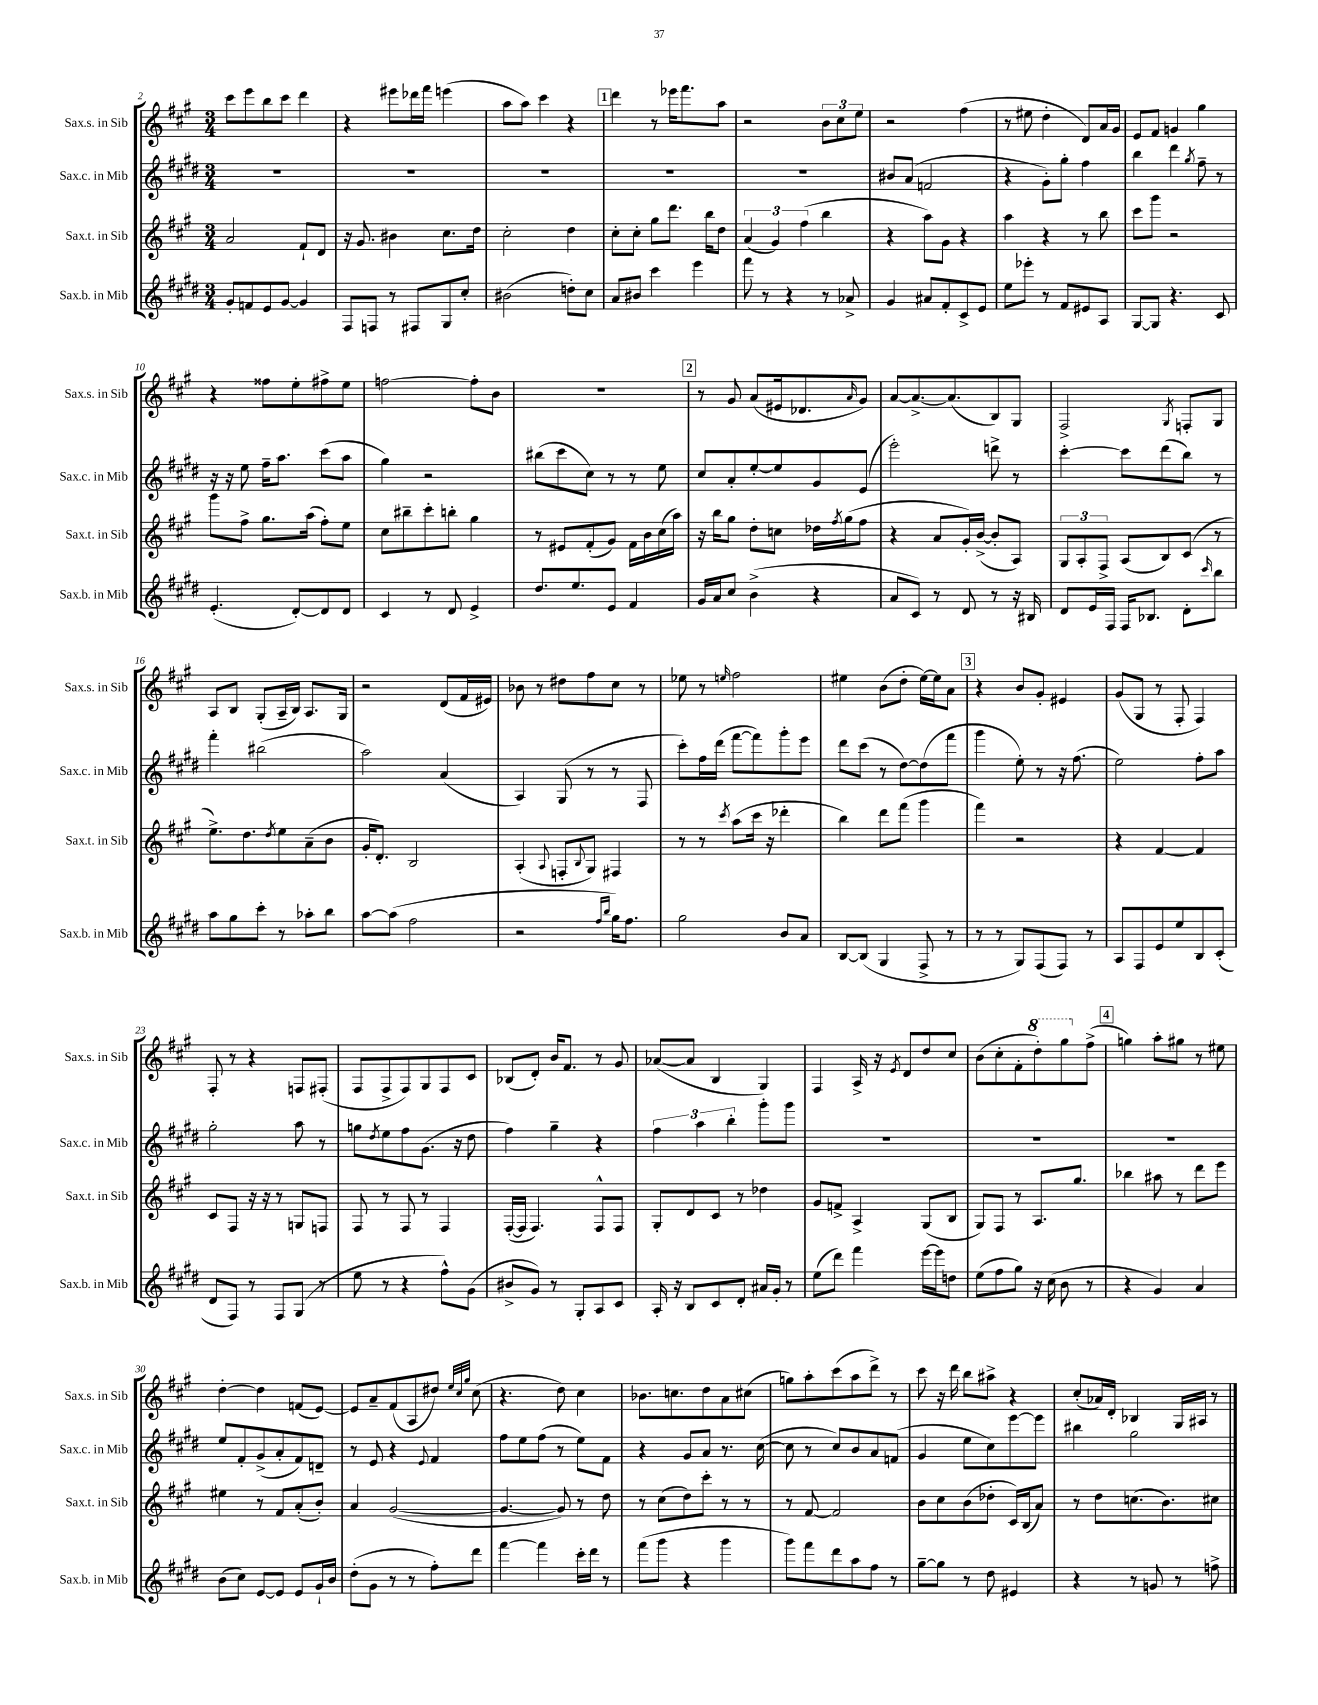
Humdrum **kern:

**kern	**kern	**kern	**kern
*staff4	*staff3	*staff2	*staff1
*clefG2	*clefG2	*clefG2	*clefG2
*k[f#c#g#d#]	*k[f#c#g#]	*k[f#c#g#d#]	*k[f#c#g#]
*M3/4	*M3/4	*M3/4	*M3/4
8g#'	2a	2.r	8ccc#
8f	.	.	8eee
8e	.	.	8bb
[8g#	.	.	8ccc#
4g#]	8f#`	.	4ddd
.	8d	.	.
=	=	=	=
8F#	16r	2.r	4r
.	8.g#	.	.
8F	.	.	.
8r	4b#	.	8eee#
8F#	.	.	16ddd-
.	.	.	16fff#
8G#	8.cc#	.	(4eee
8cc#'	.	.	.
.	16dd	.	.
=	=	=	=
(2b#	2cc#'	2.r	8aa
.	.	.	8aa)
.	.	.	4ccc#
8dd')	4dd	.	4r
8cc#	.	.	.
=	=	=	=
8a	8cc#'	2.r	4ddd
8b#	8cc#'	.	.
4ccc#	8gg#	.	8r
.	8.ddd	.	16eee-
.	.	.	8.fff#
4eee	.	.	.
.	16bb	.	.
.	8dd	.	8aa
=	=	=	=
8fff#	(6a	2.r	2r
8r	.	.	.
.	6g#)	.	.
4r	.	.	.
.	(6ff#	.	.
8r	4bb	.	12b
.	.	.	12cc#
8a-^	.	.	.
.	.	.	12ee
=	=	=	=
4g#	4r	8b#	2r
.	.	(8a	.
8a#	8aa)	2f	.
8f#'	8g#	.	.
8c#^	4r	.	(4ff#
8e	.	.	.
=	=	=	=
8ee	4aa	4r	8r
8eee-'	.	.	8ee#
8r	4r	8g#')	4dd'
8f#	.	8gg#'	.
8e#	8r	4ff#	8d)
8A	8bb	.	16a
.	.	.	16g#
=	=	=	=
[8G#	8ccc#	4bb	8e
8G#]	8ggg#	.	8f#
4.r	2r	4ddd#	4g
.	.	8qgg#	.
.	.	8ff#~	4gg#
8c#	.	8r	.
=	=	=	=
(4.e'	8ggg#	16r	4r
.	.	16r	.
.	8ff#^	8ee	.
.	8.gg#	16ff#~	8ff##
.	.	8.aa	.
[8d#')	.	.	8ee'
.	(16aa	.	.
8d#]	8ff#')	(8ccc#	8ff#^
8d#	8ee	8aa	8ee
=	=	=	=
4c#	8cc#	4gg#)	[2ff
.	8bb#~	.	.
8r	8ccc#'	2r	.
8d#	8bb'	.	.
4e^	4gg#	.	8ff']
.	.	.	8b
=	=	=	=
8.dd#	8r	(8bb#	2.r
.	8e#	8ccc#	.
8.ee	.	.	.
.	(8f#'	8cc#)	.
8e	8g#)	8r	.
4f#	16f#	8r	.
.	16b	.	.
.	(16cc#	8ee	.
.	16aa)	.	.
=	=	=	=
16g#	16r	8cc#	8r
16a	16bb	.	.
8cc#	8gg#	8a'	8g#
(4b^	8dd'	[8ee'	(8a
.	8cc	8ee]	16e#
.	.	.	8.d-
4r	16dd-	8g#	.
.	8qff#	.	.
.	(16gg#	.	.
.	.	.	16qqa
.	8ff#	(8e	8g#)
=	=	=	=
8a	4r	2eee')	[8a
8c#)	.	.	8.a^_
8r	8a	.	.
.	.	.	(8.a]
8d#	16g#')	.	.
.	([16b^	.	.
8r	8b']	8ddd^	8B)
16r	8A)	8r	8G#
16B#	.	.	.
=	=	=	=
8d#	12G#	[4ccc#'	2F#^
.	12A'	.	.
16e	.	.	.
.	12F#^	.	.
16F#	.	.	.
16F#	(8A	8ccc#]	.
8.B-	.	.	.
.	8B)	(8ddd#	.
.	.	.	8qG#
8d#'	(8c#	8bb)	8F'
16qqccc#	.	.	.
8bb	8r	8r	8G#
=	=	=	=
8aa	8.ee^)	4fff#'	8A
8gg#	.	.	8B
.	8.dd	.	.
8ccc#'	.	(2bb#	(8G#'
.	8qdd	.	.
8r	8ee	.	16A~
.	.	.	16B)
8aa-'	(8a~	.	8.A
8bb	8b	.	.
.	.	.	16G#
=	=	=	=
[8aa	16g#'	2aa)	2r
.	8.d')	.	.
(8aa]	.	.	.
2ff#	2B	.	.
.	.	(4a	(8d
.	.	.	16f#
.	.	.	16e#)
=	=	=	=
2r	(4A'	4A)	8b-
.	.	.	8r
.	8qqA	.	.
.	8F'	(8G#	8dd#
.	8qqB	.	.
.	8G#)	8r	8ff#
16qqff#	.	.	.
16qqbb	.	.	.
16gg#)	4F#	8r	8cc#
8.ff#	.	.	.
.	.	8F#	8r
=	=	=	=
2gg#	8r	8ccc#')	8ee-
.	8r	16ff#	8r
.	.	(16ddd#	.
.	8qccc#	.	16qqee
.	(8aa	[8fff#	2ff#
.	16ccc#	8fff#])	.
.	16r	.	.
8b	4ddd-'	8ggg#'	.
8a	.	8eee	.
=	=	=	=
[8B	4bb)	8ddd#	4ee#
(8B]	.	(8ccc#	.
4G#	8ddd	8r	(8b
.	(8fff#	[8dd#)	8dd'
8F#^	4ggg#	(8dd#]	[16ee#)
.	.	.	16ee#]
8r	.	8fff#	8a
=	=	=	=
8r	4fff#)	4ggg#	4r
8r	.	.	.
8G#)	2r	8ee')	8b
(8F#	.	8r	8g#'
8F#)	.	16r	4e#
.	.	(8.ff#	.
8r	.	.	.
=	=	=	=
8A	4r	2ee)	(8g#
8F#	.	.	8G#
8e	[4f#	.	8r
8ee	.	.	8F#'
8B	4f#]	8ff#'	4F#)
(8c#'	.	8aa	.
=	=	=	=
8d#	8c#	2gg#'	8F#'
8F#)	8F#	.	8r
8r	16r	.	4r
.	16r	.	.
8F#	8r	.	.
(8G#	8G	8aa	8F
8r	8F	8r	(8F#'
=	=	=	=
8ee	8F#	8gg	8F#
.	.	8qdd#	.
8r	8r	8ee	8F#^
4r	8F#	8ff#	8F#)
.	8r	(8.g#	8G#
8ff#^^)	4F#	.	8F#
.	.	16r	.
(8g#	.	8dd#	8c#
=	=	=	=
8b#^	([16F#'	4ff#)	(8B-
.	16F#]	.	.
8g#)	4.F#)	.	8d')
8r	.	4gg#~	16b
.	.	.	8.f#
8G#'	.	.	.
8A	8F#^^	4r	8r
8c#	8F#	.	8g#
=	=	=	=
16A'	8G#'	6ff#	([8a-
16r	.	.	.
8B	8d	.	8a-]
.	.	6aa	.
8c#	8c#	.	4B
.	.	6bb'	.
8d#'	8r	.	.
16a#	4dd-	8ggg#'	4G#)
16g#'	.	.	.
8r	.	8ggg#	.
=	=	=	=
(8ee	8g#	2.r	4F#
8ddd#)	8f^	.	.
4fff#	4A^	.	16A^
.	.	.	16r
.	.	.	8qe
.	.	.	8d
[16eee	(8G#	.	8dd
16eee]	.	.	.
8dd	8B	.	8cc#
=	=	=	=
(8ee	8G#)	2.r	(8b
8ff#	8F#	.	8cc#'
8gg#)	8r	.	8f#'
16r	8.A	.	8ddd')
(16cc#	.	.	.
8b	.	.	8ggg#
.	8.gg#	.	.
8r	.	.	(8ff#^
=	=	=	=
4r	4bb-	2.r	4gg)
4g#)	8aa#	.	8aa'
.	8r	.	8gg#
4a	8ddd	.	8r
.	8eee	.	8ee#
=	=	=	=
(8b	4ee#	8ee	[4dd'
8cc#)	.	8f#'	.
[8e	8r	(8g#^	4dd]
8e]	8f#	8a'	.
8e	(8a'	8f#)	(8f
16g#`	8b')	8d~	[8e)
16b	.	.	.
=	=	=	=
(8dd#'	4a	8r	8e]
8g#	.	8e	8a~
8r	([2g#	4r	(8f#
8r	.	.	8A
.	.	8qqe	.
8ff#')	.	4f#	8dd#)
.	.	.	32qqee
.	.	.	32qqcc#
.	.	.	32qqgg#
8ddd#	.	.	(8cc#
=	=	=	=
[4fff#	4.g#_	8ff#	4.r
.	.	8ee	.
4fff#]	.	(8ff#	.
.	8g#])	8r	8dd)
16ccc#'	8r	8ee)	4cc#
16ddd#	.	.	.
8r	8dd	8f#	.
=	=	=	=
(8fff#	8r	4r	8.b-
8ggg#	(8cc#	.	.
.	.	.	8.cc
4r	8dd)	8g#	.
.	8ccc#'	8a	8dd
4ggg#	8r	8.r	8a
.	8r	.	(8cc#
.	.	([16cc#	.
=	=	=	=
8ggg#)	8r	8cc#]	8gg)
8fff#	[8f#	8r	8aa'
8ddd#	2f#]	8cc#)	(8ccc#
8aa	.	8b	8aa
8ff#	.	8a	8ddd^)
8r	.	(8f	8r
=	=	=	=
[8gg#~	8b	4g#	8ccc#
8gg#]	8cc#	.	16r
.	.	.	16ddd
8r	(8b	8ee	8bb
8dd#	8dd-'	8cc#)	8aa#^
4e#	16c#)	[8eee	4r
.	(16B	.	.
.	8a)	8eee]	.
=	=	=	=
4r	8r	4bb#	(8cc#'
.	8dd	.	16a-)
.	.	.	16d'
8r	(8.cc	2gg#	4B-
8g	.	.	.
.	8.b)	.	.
8r	.	.	16G#
.	.	.	16A#
8ff^	8cc#	.	8r
==	==	==	==
*-	*-	*-	*-
